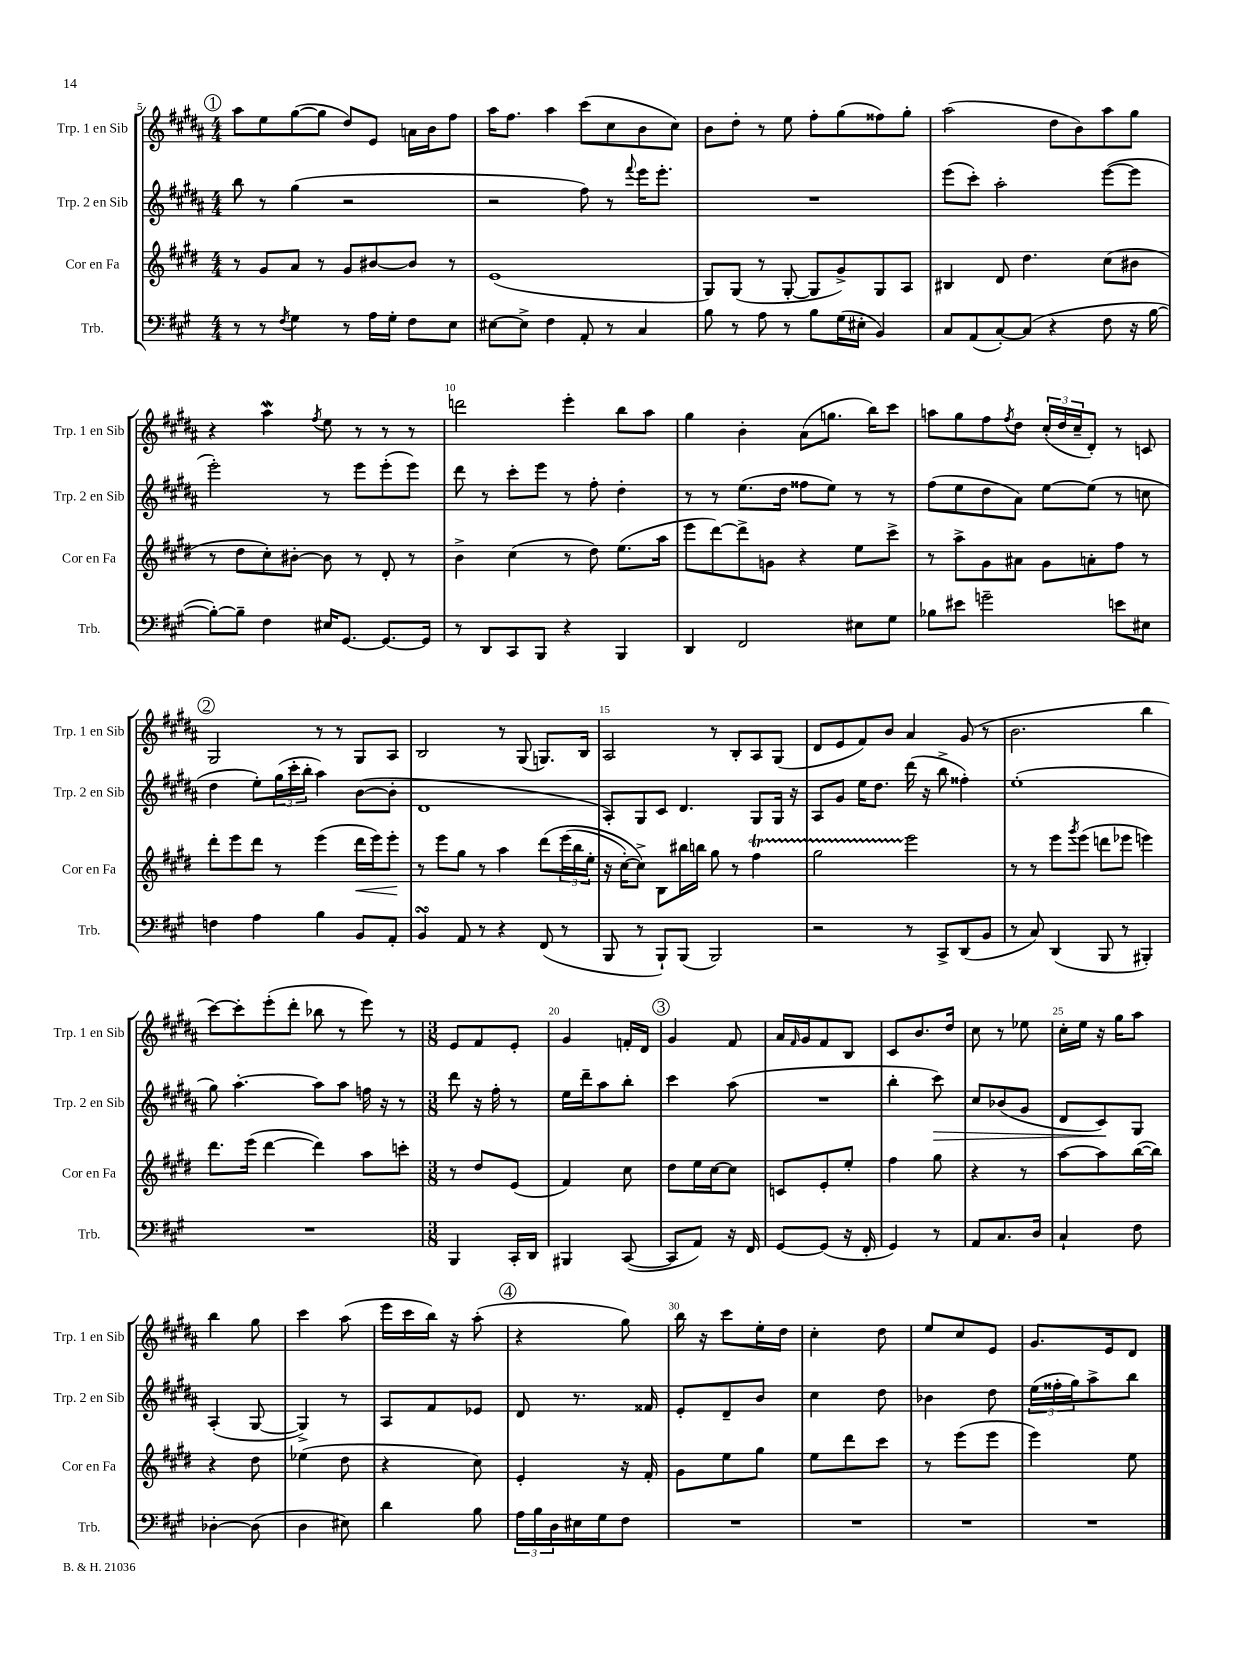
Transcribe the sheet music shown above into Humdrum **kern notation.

**kern	**kern	**kern	**kern
*staff4	*staff3	*staff2	*staff1
*clefF4	*clefG2	*clefG2	*clefG2
*k[f#c#g#]	*k[f#c#g#d#]	*k[f#c#g#d#a#]	*k[f#c#g#d#a#]
*M4/4	*M4/4	*M4/4	*M4/4
8r	8r	8bb	8aa#
8r	8g#	8r	8ee
8qF#	.	.	.
4G#	8a	(4gg#	([8gg#
.	8r	.	8gg#]
8r	8g#	2r	8dd#)
16A	[8b#	.	8e
16G#'	.	.	.
8F#	8b#]	.	16a
.	.	.	16b
8E	8r	.	8ff#
=	=	=	=
[8E#	(1e	2r	16aa#
.	.	.	8.ff#
8E#^]	.	.	.
4F#	.	.	4aa#
8AA'	.	8ff#)	(8ccc#
8r	.	8r	8cc#
.	.	8qqfff#	.
4C#	.	16eee	8b
.	.	8.eee'	.
.	.	.	8cc#)
=	=	=	=
8B	8G#)	1r	8b
8r	(8G#	.	8dd#'
8A	8r	.	8r
8r	[8G#'	.	8ee
8B	8G#]	.	8ff#'
(16G#	8g#^)	.	(8gg#
16E#'	.	.	.
4BB)	8G#	.	8ff##)
.	8A	.	8gg#'
=	=	=	=
8C#	4B#	(8eee	(2aa#
(8AA	.	8ccc#')	.
[8C#')	8d#	2aa#'	.
(8C#]	4.dd#	.	.
4r	.	.	8dd#
.	.	.	8b)
8F#	(8cc#	([8eee	8aa#
16r	8b#	8eee]	8gg#
[16B	.	.	.
=	=	=	=
8B'_)	8r	2eee')	4r
8B~]	8dd#	.	.
4F#	8cc#')	.	4aa#
.	[8b#'	.	.
.	.	.	8qff#
16E#	8b#]	8r	8ee
[8.GG#	.	.	.
.	8r	8eee	8r
8.GG#_	8d#'	(8eee'	8r
.	8r	8eee)	8r
16GG#]	.	.	.
=	=	=	=
8r	4b^	8ddd#	2ddd
8DD	.	8r	.
8CC#	(4cc#	8ccc#'	.
8BBB	.	8eee	.
4r	8r	8r	4eee'
.	8dd#)	8ff#'	.
4BBB	(8.ee	4dd#'	8bb
.	.	.	8aa#
.	16aa	.	.
=	=	=	=
4DD	8eee	8r	4gg#
.	[8ddd#)	8r	.
2FF#	8ddd#^]	(8.ee	4b'
.	8g	.	.
.	.	16dd#	.
.	4r	8ff##	(8a#
.	.	8ee)	8.gg
8E#	8ee	8r	.
.	.	.	16bb)
8G#	8ccc#^	8r	8ccc#
=	=	=	=
8B-	8r	(8ff#	8aa
8e#	8aa^	8ee	8gg#
2g~	8g#	8dd#	8ff#
.	.	.	8qff#
.	8a#	8a#)	8dd#
.	8g#	[8ee	(24cc#'
.	.	.	24dd#
.	.	.	24cc#~
.	8a'	(8ee]	8d#')
8e	8ff#	8r	8r
8E#	8r	8cc	8c
=	=	=	=
4F	8ddd#'	4dd#	2G#
.	8eee	.	.
4A	8ddd#	8ee')	.
.	8r	(24gg#	.
.	.	24ccc#'	.
.	.	24bb'	.
4B	(4eee	4aa#)	8r
.	.	.	8r
8BB	16ddd#	([8b	8G#
.	16eee)	.	.
8AA'	8eee'	8b']	8A#
=	=	=	=
4BB	8r	1d#	2B
.	8eee	.	.
8AA	8gg#	.	.
8r	8r	.	.
4r	4aa	.	8r
.	.	.	(8G#
(8FF#	&(8ddd#	.	8.G)
8r	(24eee	.	.
.	24bb	.	.
.	.	.	16B
.	24ee'	.	.
=	=	=	=
8BBB	16r	8A#')	2A#
.	[16cc#')	.	.
8r	8cc#^]&)	8G#	.
8BBB`)	8B	8c#	.
(8BBB	16bb#	4.d#	.
.	16bb	.	.
2BBB)	8gg#	.	8r
.	8r	.	8B'
.	4ff#	8G#	8A#
.	.	16G#	(8G#
.	.	16r	.
=	=	=	=
2r	2gg#	8A#	8d#
.	.	8g#	8e
.	.	16ee	8f#)
.	.	8.dd#	.
.	.	.	8b
8r	2eee	(16ddd#	4a#
.	.	16r	.
8CC#^	.	8bb^	.
(8DD	.	4ff##')	(8g#
8BB	.	.	8r
=	=	=	=
8r	8r	(1ee'	2.b
8C#)	8r	.	.
(4DD	8eee	.	.
.	8qggg#	.	.
.	(8eee	.	.
8BBB	8ddd	.	.
8r	8eee-	.	.
4BBB#')	4eee)	.	4bb
=	=	=	=
1r	8.ddd#	8gg#)	[8ccc#)
.	.	[4.aa#'	8ccc#']
.	(16eee	.	.
.	[4ddd#	.	(8eee'
.	.	.	8ddd#'
.	4ddd#])	8aa#]	8bb-
.	.	8aa#	8r
.	8aa	16ff	8eee)
.	.	16r	.
.	8ccc'	8r	8r
=	=	=	=
*M3/8	*M3/8	*M3/8	*M3/8
4BBB	8r	8ddd#	8e
.	8dd#	16r	8f#
.	.	16ff#'	.
16CC#'	(8e	8r	8e'
16DD	.	.	.
=	=	=	=
4BBB#	4f#)	16ee	4g#
.	.	16ddd#~	.
.	.	8aa#	.
([8CC#	8cc#	8bb'	16f'
.	.	.	16d#
=	=	=	=
8CC#]	8dd#	4ccc#	4g#
8AA)	16ee	.	.
.	[16cc#	.	.
16r	8cc#]	(8aa#	8f#
16FF#	.	.	.
=	=	=	=
[8GG#	8c	4.r	16a#
.	.	.	16qqf#
.	.	.	16g#
(8GG#]	8e'	.	8f#
16r	8ee'	.	8B
16FF#'	.	.	.
=	=	=	=
4GG#)	4ff#	4bb'	8c#
.	.	.	8.b
8r	8gg#	8ccc#)	.
.	.	.	16dd#
=	=	=	=
8AA	4r	8cc#	8cc#
8.C#	.	(8b-	8r
.	8r	8g#	8ee-
16D	.	.	.
=	=	=	=
4C#`	[8aa	8d#	16cc#'
.	.	.	16ee
.	8aa]	8c#)	16r
.	.	.	16gg#
8F#	([16bb	8G#	8aa#
.	16bb])	.	.
=	=	=	=
[4D-'	4r	(4A#'	4bb
(8D-]	8dd#	[8G#	8gg#
=	=	=	=
4D	(4ee-	4G#^])	4ccc#
8E#)	8dd#	8r	(8aa#
=	=	=	=
4d	4r	8A#	16eee
.	.	.	16ccc#
.	.	8f#	16bb)
.	.	.	16r
8B	8cc#)	8e-	(8aa#'
=	=	=	=
24A	4e'	8d#	4r
24B	.	.	.
24D	.	.	.
16E#	.	8.r	.
16G#	.	.	.
8F#	16r	.	8gg#)
.	16f#'	16f##	.
=	=	=	=
4.r	8g#	8e'	16bb
.	.	.	16r
.	8ee	8d#~	8ccc#
.	8gg#	8b	16ee'
.	.	.	16dd#
=	=	=	=
4.r	8ee	4cc#	4cc#'
.	8ddd#	.	.
.	8ccc#	8dd#	8dd#
=	=	=	=
4.r	8r	4b-	8ee
.	(8eee	.	8cc#
.	8eee	8dd#	8e
=	=	=	=
4.r	4eee)	(24ee	8.g#
.	.	24ff##'	.
.	.	24gg#)	.
.	.	8aa#^	.
.	.	.	16e
.	8ee	8bb	8d#
==	==	==	==
*-	*-	*-	*-
